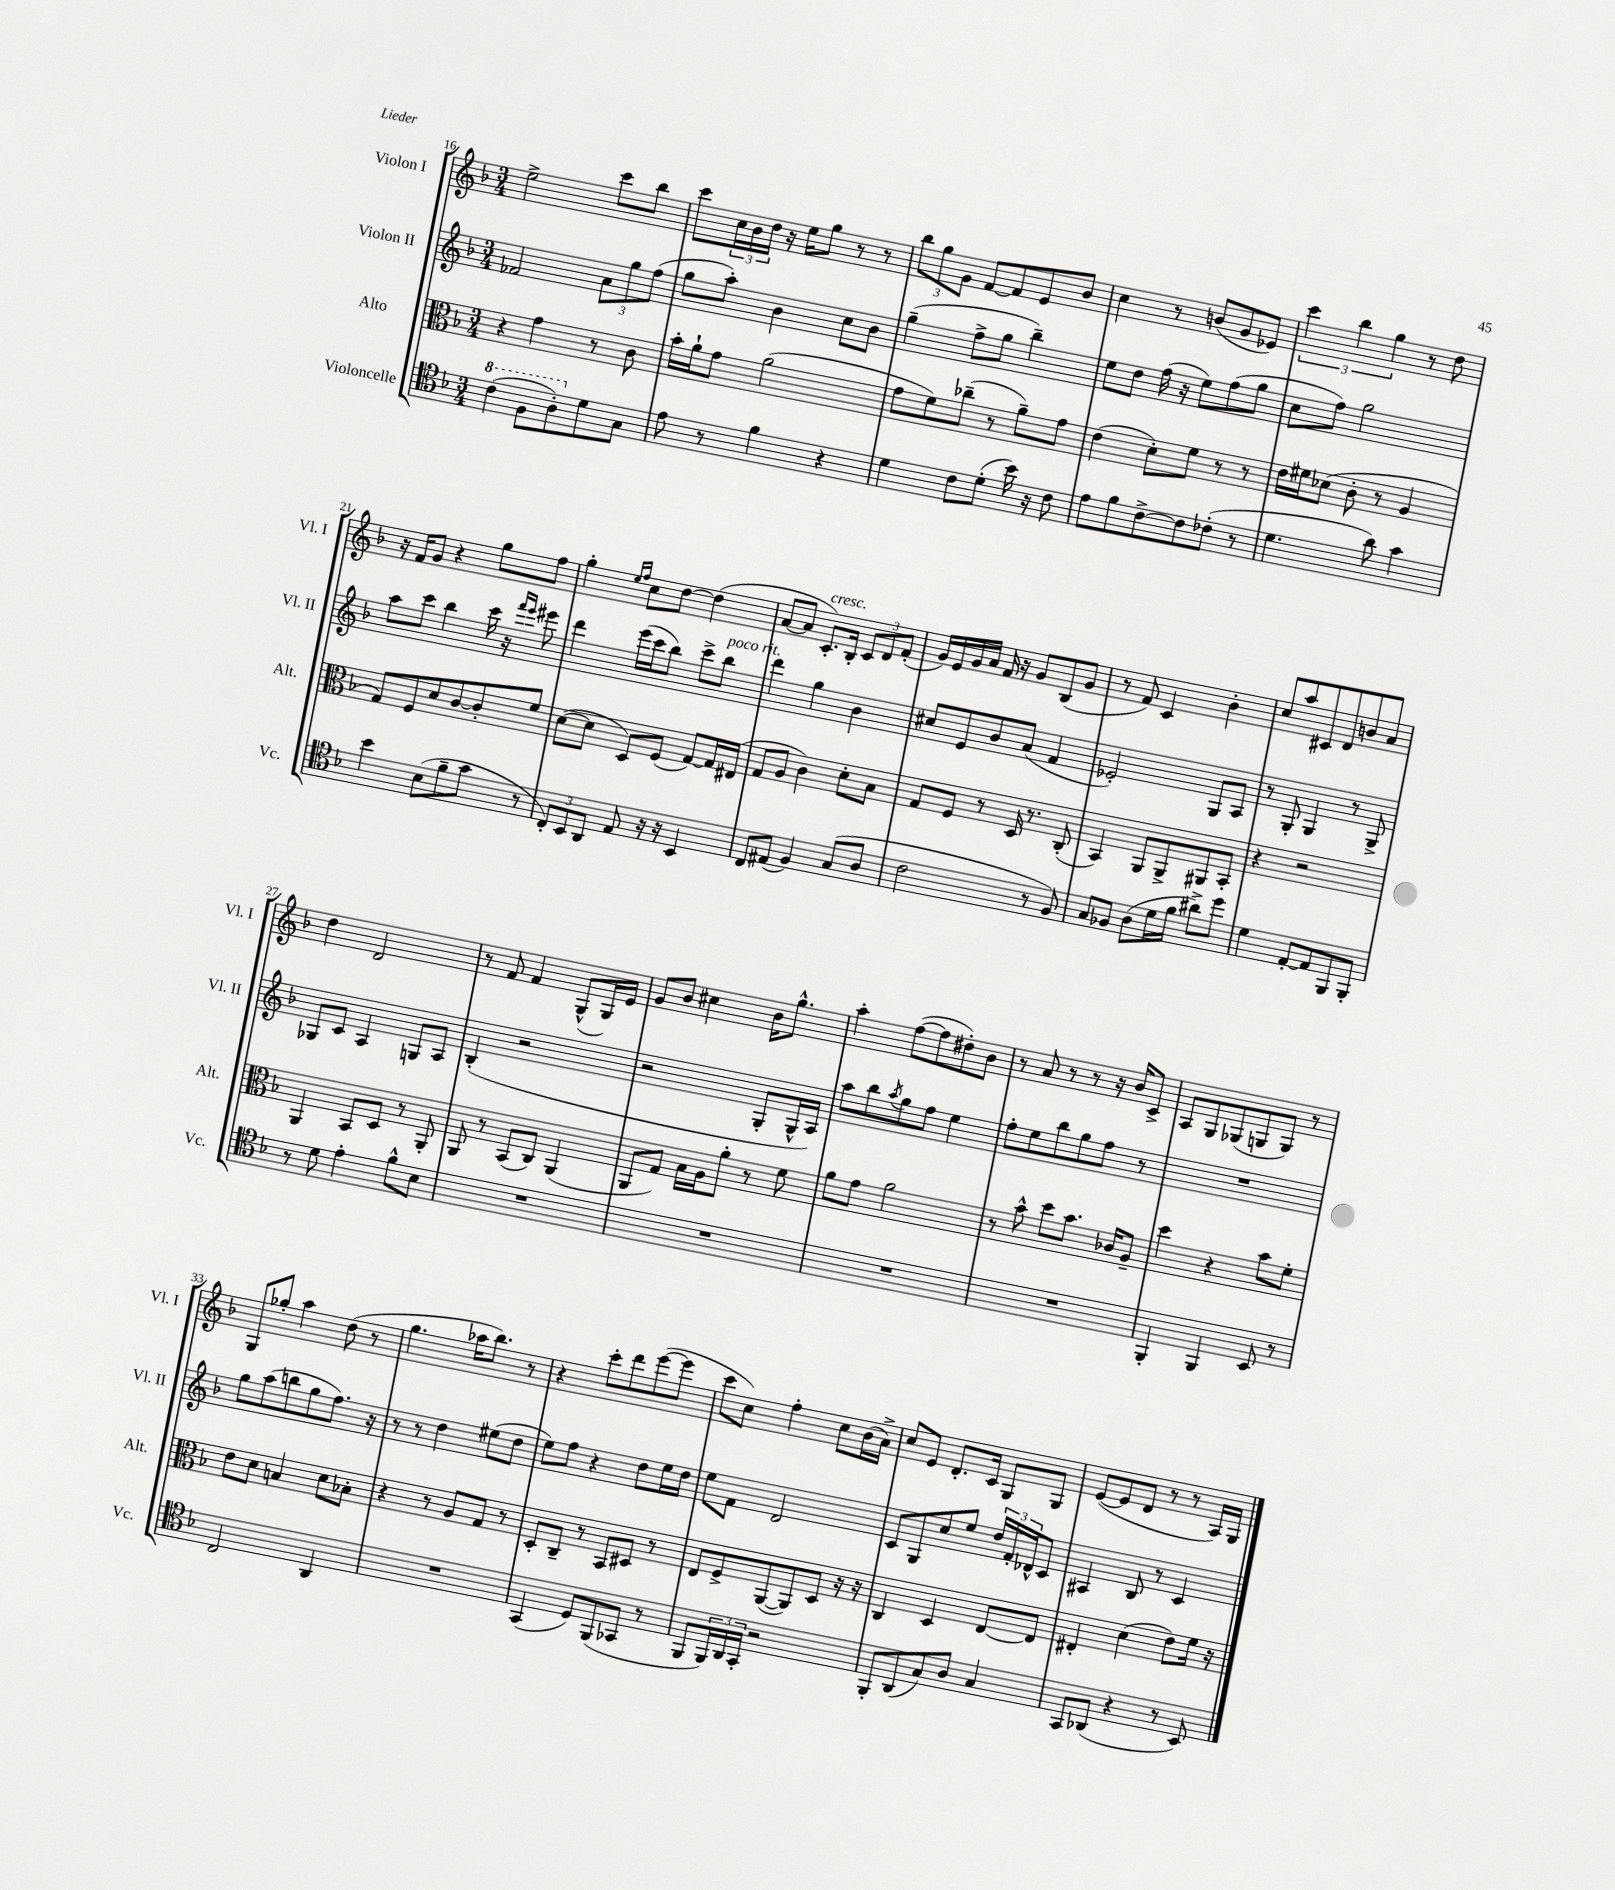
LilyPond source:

<<
\new StaffGroup <<
\new Staff = "s0" \with { instrumentName = "Violon I" shortInstrumentName = "Vl. I" } {
    \clef treble \key f \major \numericTimeSignature \time 3/4
    e''2-> c'''8 bes''8 |
    c'''8 \tuplet 3/2 { c''16 bes'16 d''16 } r16 e''16 g''8 r8 r8 |
    \tuplet 3/2 { bes''8 g''8 g'8 } f'8~ f'8 e'8 bes'8 |
    c''4 r8 b'8( g'8 ees'8) |
    \tuplet 3/2 { c'''4 bes''4 g''4 } r8 d''8 |
    r16 f'16 g'8 r4 g''8 f''8 |
    g''4-. \grace { e''16 f''16 } c''8 d''8~ d''4( |
    a'8~ a'8 c'8.-.^\markup { \italic "cresc." }) bes16-. \tuplet 3/2 { c'8 d'8 f'8-.( } |
    g'16) e'16 g'16 a'16 f'16 r16 g'8 bes8( g'8 |
    r8 f'8) c'4 bes'4-. |
    c''8 a''8 cis'8 d'8 b'8 a'8 |
    d''4 d'2 |
    r8 f'8 f'4 g8-^( g16) e'16 |
    g'8 bes'8 cis''4 bes'16 g''8.-^ |
    a''4-. f''8~( f''8 dis''8-.) bes'8 |
    r8 a'8 r8 r8 r16 bes'16 c'8-> |
    a8 g8 ges8( g8 g8) r8 |
    g8 ges''8-. a''4 d''8( r8 |
    g''4. aes''16 bes''8.) r8 |
    r4 c'''8-. d'''8 e'''8~( e'''8 |
    c'''8 c''8) f''4-. c''8 bes'16( a'16->) |
    c''8 e'8 d'8.-. c'16 g8 g8 |
    e'8~( e'8 d'8 r8 r8 a16) g16 \bar "|." |
}
\new Staff = "s1" \with { instrumentName = "Violon II" shortInstrumentName = "Vl. II" } {
    \clef treble \key f \major \numericTimeSignature \time 3/4
    fes'2 \tuplet 3/2 { a'8 g''8 f''8( } |
    g''8 a''8-.) bes'4 c''8 bes'8 |
    g''4--( f''8-> g''8 bes''4--) |
    e''8 d''8 f''16( r16 e''8) f''8( g''8 |
    c''8 f''8) g''2 |
    a''8 c'''8 bes''4 c'''16 r16 \grace { f'''16 e'''16 } eis'''8 |
    d'''4 e'''16( c'''16 bes''8) c'''8-> bes''8^\markup { \italic "poco rit." } |
    d'''4 g''4 bes'4 |
    cis''8 e'8 bes'8 a'8( f'4 |
    ees'2-.) g8 a8 |
    r8 g8-. g4 r8 g8-> |
    ges8 c'8 a4 g8 a8 |
    bes4-.( r2 |
    r2 g8-. g16-^ a16) |
    a''8 bes''8 \acciaccatura { a''8 } g''8 f''8 e''4 |
    f''8-. e''8 bes''8 g''8 f''8 r8 |
    R2. |
    g''8 a''8( b''8 g''8 f''8.) r16 |
    r8 r8 d''4 eis''8( d''8 |
    e''8) f''8 r4 d''8 e''16 d''16 |
    e''8 f'8 d'2 |
    c'8 g8 c''8 e''8 \tuplet 3/2 { d''16 f'16-. des'16-^ } c'8 |
    ais4 bes8 r8 c'4 \bar "|." |
}
\new Staff = "s2" \with { instrumentName = "Alto" shortInstrumentName = "Alt." } {
    \clef alto \key f \major \numericTimeSignature \time 3/4
    r4 g'4 r8 c'8 |
    bes'16-. a'16-! g'8 a'2( |
    g'8 f'8) ces''8--( r8 a'8--) g'8 |
    e'4( d'8-.) f'8 r8 r8 |
    e'16 fis'16 des'8( c'8-. r8 a4 |
    g8) f8 d'8 c'8~ c'8-. f'8 |
    d'8~( d'8 d8) f8( g8~) g16 eis16( |
    g8 a8 c'4) d'8-. bes8 |
    g8 f8 r8 d16 r8. c8-.( |
    bes,4) a,8 a,8-> ais,8 bes,8-. |
    r4 r2 |
    a,4 bes,8 d8 r8 a,8-. |
    a,8 r8 bes,8( c8) a,4( |
    a,8 g8) bes16 a16 a'8-. r8 f'8 |
    a'8 g'8 a'2 |
    r8 bes'8-^ d''8 bes'8. ces'16 a8-- |
    d''4 r4 bes'8 f'8-. |
    e'8 d'8 b4 d'8 bes8-. |
    r4 r8 a8 g8 r8 |
    d8-. c8-- r8 bes,8 dis8 r8 |
    e8 f8-> a,8~( a,8) d8 r16 r16 |
    c4 d4 e8~ e8 |
    eis4-. d'4( e'8) f'16 r16 \bar "|." |
}
\new Staff = "s3" \with { instrumentName = "Violoncelle" shortInstrumentName = "Vc." } {
    \clef tenor \key f \major \numericTimeSignature \time 3/4
    \ottava #1 c''4( f'8 a'8-.) \ottava #0 d'8 g8 |
    e'8 r8 f'4 r4 |
    d'4 c'8 d'8-.( bes'16) r16 c'8 |
    e'8 f'8 c'8~-> c'8 ces'8-.( r8 |
    d'4. a'8) g'4 |
    bes'4 bes8( f'8-- g'8 r8 |
    \tuplet 3/2 { c8-.) bes,8 a,8 } e8 r16 r16 bes,4 |
    c8 eis8( f4) g8( a8 |
    c'2 r8 f8) |
    g8 fes8 a8( d'16 f'16 ais'8->) d''8 |
    d'4 e8~-. e8 f,8 f,8-. |
    r8 d'8 e'4-. f'8-^ bes8 |
    R2. |
    R2. |
    R2. |
    R2. |
    f,4-. f,4 bes,8 r8 |
    c2 a,4 |
    R2. |
    g,4( d8) f,8( ges,8 r8 |
    f,8 \tuplet 3/2 { f,16) a,16 g,16-. } r2 |
    f,8-. a,8( g8) a8 g4 |
    g,8 aes,8( r4 r8 bes,8) \bar "|." |
}
>>
>>
\layout { \context { \Score currentBarNumber = #16 } }
